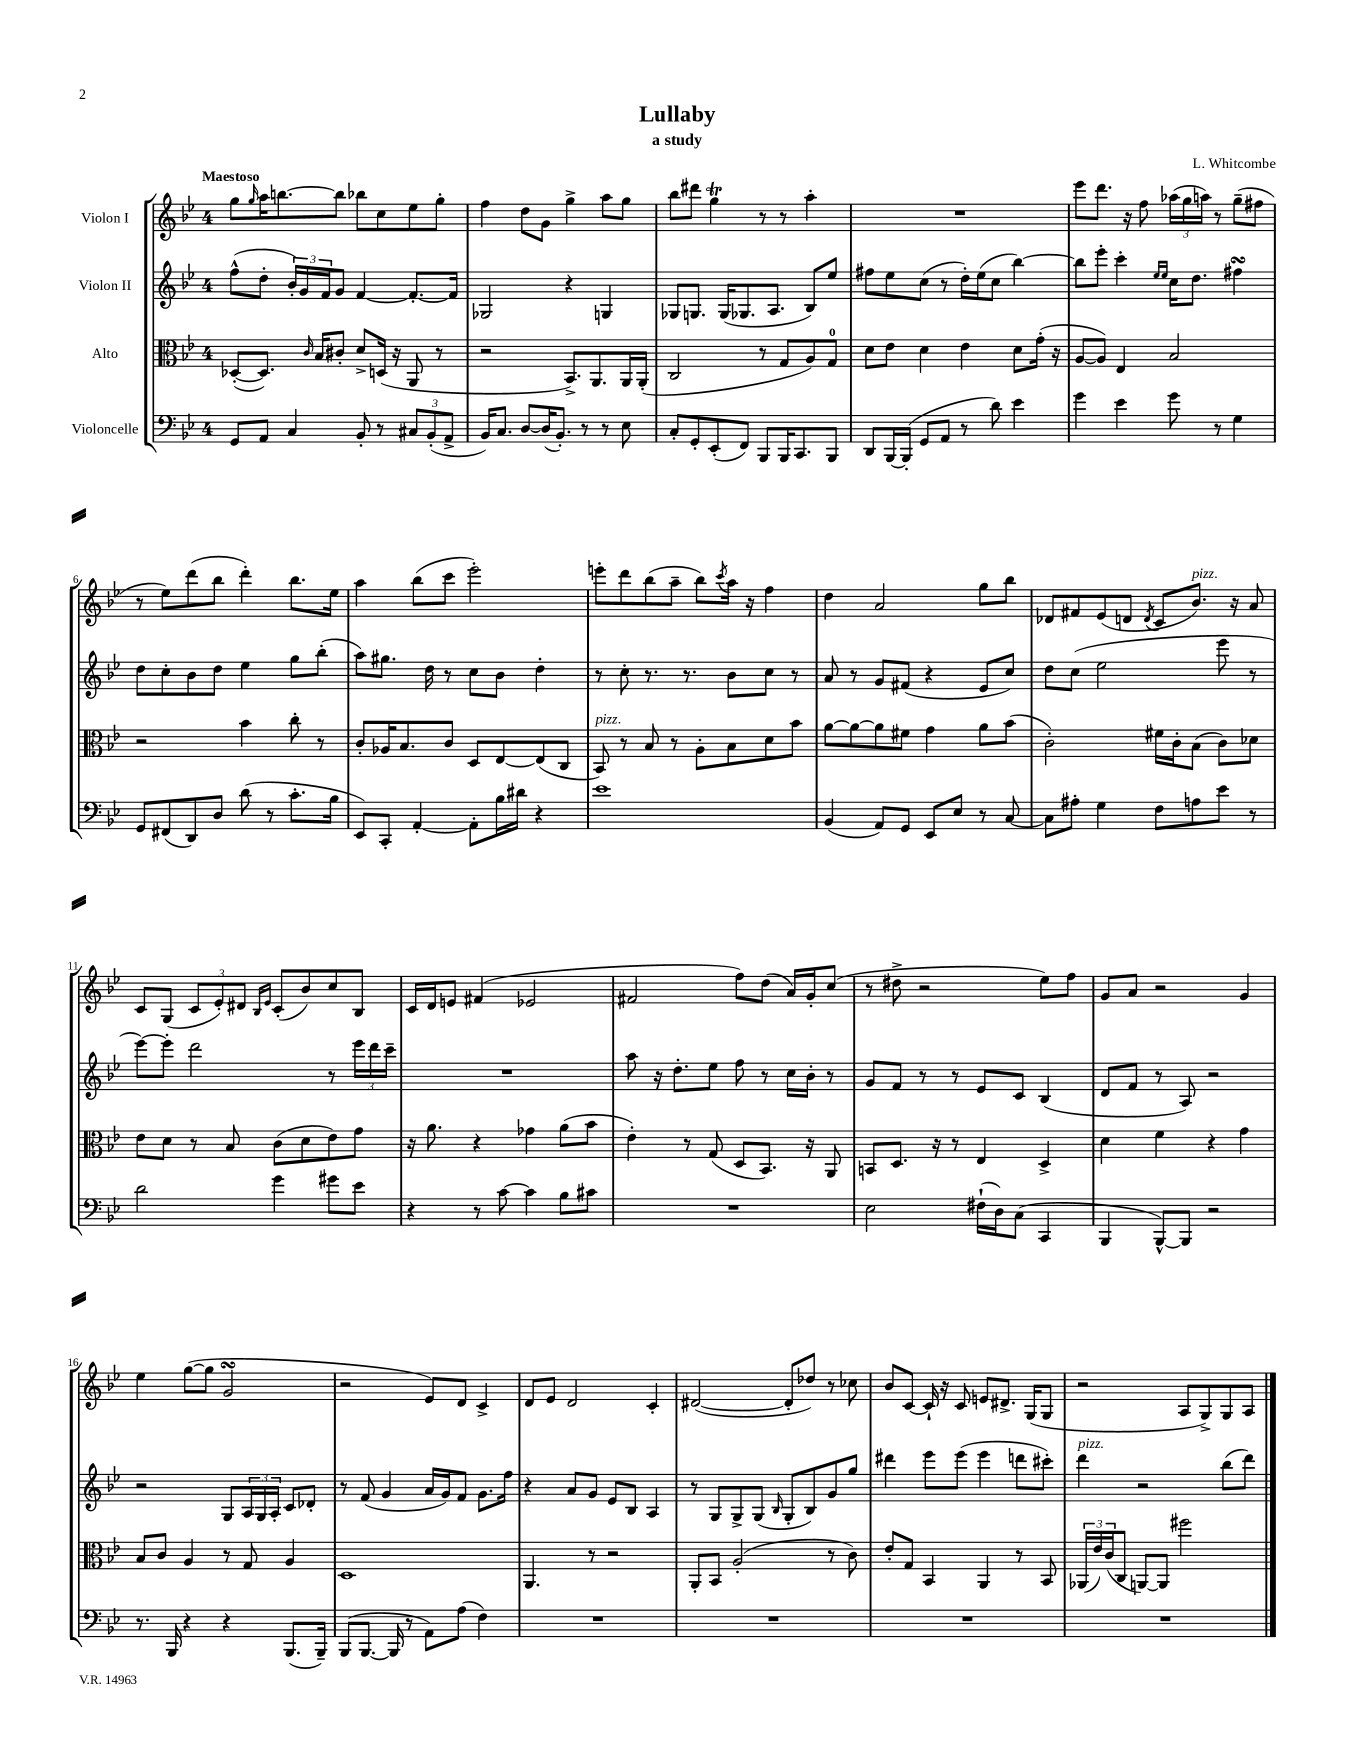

**kern	**kern	**kern	**kern
*staff4	*staff3	*staff2	*staff1
*clefF4	*clefC3	*clefG2	*clefG2
*k[b-e-]	*k[b-e-]	*k[b-e-]	*k[b-e-]
*M4/4	*M4/4	*M4/4	*M4/4
8GG	([8D-'	(8ff^^	8gg
.	.	.	16qqgg
8AA	8.D-])	8dd'	16aa
.	.	.	[8.bb
4C	.	24b-')	.
.	.	24g	.
.	16qqc	.	.
.	16B-	.	.
.	.	24f	.
.	8c#'	8g	8bb]
8BB-'	8d^	[4f	8bb-
8r	(16D	.	8cc
.	16r	.	.
12C#	8AA	8.f'_	8ee-
(12BB-'	.	.	.
.	8r	.	8gg'
12AA^	.	.	.
.	.	16f]	.
=	=	=	=
16BB-)	2r	2G-	4ff
8.C	.	.	.
[8D	.	.	8dd
(16D]	.	.	8g
8.BB-')	.	.	.
.	8.BB-^)	4r	4gg^
8r	.	.	.
.	8.AA	.	.
8r	.	4G	8aa
8E-	16AA	.	8gg
.	(16AA'	.	.
=	=	=	=
8C'	2C	8G-	8bb-
8GG'	.	8.G	8ddd#
(8EE-'	.	.	4gg
.	.	(16G	.
8FF)	.	8.G-	.
8BBB-	8r	.	8r
.	.	8.A	.
16BBB-	8G	.	8r
8.CC	.	.	.
.	8A)	8B-)	4aa'
8BBB-	8G	8ee-	.
=	=	=	=
8DD	8d	8ff#	1r
[16BBB-	8e-	8ee-	.
(16BBB-']	.	.	.
8GG	4d	(8cc	.
8AA	.	8r	.
8r	4e-	16dd')	.
.	.	(16ee-	.
8d)	.	8cc	.
4e-	8d	[4bb-)	.
.	(16g'	.	.
.	16r	.	.
=	=	=	=
4g	[8A	8bb-]	8eee-
.	8A])	8eee-'	8.ddd
4e-	4E-	4ccc'	.
.	.	.	16r
.	.	.	8ff
.	.	16qqee-	.
.	.	16qqee-	.
8g	2B-	16cc	(24aa-
.	.	.	24gg
.	.	8.dd	.
.	.	.	24aa)
8r	.	.	8r
4G	.	4ff#	(8gg~
.	.	.	8ff#
=	=	=	=
8GG	2r	8dd	8r
(8FF#	.	8cc'	8ee-)
8DD)	.	8b-	(8ddd
8D	.	8dd	8bb-
(8d	4b-	4ee-	4ddd')
8r	.	.	.
8.c'	8cc'	8gg	8.bb-
.	8r	(8bb-'	.
16B-	.	.	16ee-
=	=	=	=
8EE-)	8c'	8aa)	4aa
8CC'	16A-	8.gg#	.
.	8.B-	.	.
[4AA'	.	.	(8bb-
.	.	16dd	.
.	8c	8r	8ccc
8AA']	8D	8cc	2eee-')
16B-	[8E-	8b-	.
16d#	.	.	.
4r	(8E-]	4dd'	.
.	8C	.	.
=	=	=	=
1e-	8BB-)	8r	8eee'
.	8r	8cc'	8ddd
.	8B-	8.r	(8bb-
.	8r	.	8aa~
.	.	8.r	.
.	8A'	.	8bb-)
.	.	.	8qccc
.	8B-	8b-	16aa
.	.	.	16r
.	8d	8cc	4ff
.	8b-	8r	.
=	=	=	=
(4BB-	[8a	8a	4dd
.	8a_	8r	.
8AA)	8a]	8g	2a
8GG	8f#	(8f#	.
8EE-	4g	4r	.
8E-	.	.	.
8r	8a	8e-	8gg
[8C	(8b-	8cc)	8bb-
=	=	=	=
8C]	2c')	8dd	8d-
8A#'	.	(8cc	8f#
4G	.	2ee-	(8e-
.	.	.	8d
.	.	.	8qd
8F	16f#	.	8c
.	16c'	.	.
8A	(8B-	.	8.b-)
8e-	8c)	8eee-	.
.	.	.	16r
8r	8d-	8r	8a
=	=	=	=
2d	8e-	[8eee-)	8c
.	8d	8eee-']	(8G
.	8r	2ddd	12c
.	.	.	12e-')
.	8B-	.	.
.	.	.	12d#
.	.	.	16qqB-
.	.	.	16qqe-
4g	(8c	.	(8c'
.	8d	.	8b-)
8g#	8e-)	8r	8cc
8e-	8g	24eee-	8B-
.	.	24ddd	.
.	.	24ccc~	.
=	=	=	=
4r	16r	1r	16c
.	8.a	.	16d
.	.	.	8e
8r	4r	.	(4f#
[8c	.	.	.
4c]	4g-	.	2e-
8B-	(8a	.	.
8c#	8b-	.	.
=	=	=	=
1r	4e-')	8aa	2f#
.	.	16r	.
.	.	8.dd'	.
.	8r	.	.
.	(8G	8ee-	.
.	8D	8ff	8ff)
.	8.BB-)	8r	(8dd
.	.	16cc	16a)
.	16r	16b-'	16g'
.	8AA	8r	(8cc
=	=	=	=
2E-	8BB	8g	8r
.	8.D	8f	8dd#^
.	.	8r	2r
.	16r	.	.
.	8r	8r	.
(16F#`	4E-	8e-	.
16D)	.	.	.
(8C	.	8c	.
4CC	4D^	(4B-	8ee-)
.	.	.	8ff
=	=	=	=
4BBB-	4d	8d	8g
.	.	8f	8a
[8BBB-^^)	4f	8r	2r
8BBB-]	.	8A)	.
2r	4r	2r	.
.	4g	.	4g
=	=	=	=
8.r	8B-	2r	4ee-
.	8c	.	.
16BBB-	.	.	.
4r	4A	.	([8gg
.	.	.	8gg]
4r	8r	8G	2g
.	8G	24A	.
.	.	24G	.
.	.	24A'	.
(8.BBB-	4A	8c	.
.	.	8d-'	.
16BBB-~)	.	.	.
=	=	=	=
(8BBB-	1D	8r	2r
[8.BBB-	.	(8f	.
.	.	4g	.
16BBB-]	.	.	.
8r	.	.	.
8AA)	.	16a	8e-)
.	.	16g)	.
(8A	.	8f	8d
4F)	.	8.g	4c^
.	.	16ff	.
=	=	=	=
1r	4.AA	4r	8d
.	.	.	8e-
.	.	8a	2d
.	8r	8g	.
.	2r	8e-	.
.	.	8B-	.
.	.	4A	4c'
=	=	=	=
1r	8AA'	8r	([2d#
.	8BB-	8G	.
.	(2A'	8G^	.
.	.	(8G	.
.	.	16qqB-	.
.	.	8G'	8d#']
.	.	8B-)	8dd-)
.	8r	8g	8r
.	8c)	8gg	8cc-
=	=	=	=
1r	8e-'	4ddd#	8b-
.	8G	.	[8c
.	4BB-	8eee-	16c`]
.	.	.	16r
.	.	(8eee-	8c
.	4AA	4eee-	8e
.	.	.	8.d#^
.	8r	8ddd	.
.	.	.	(16G
.	8BB-	8ccc#')	8G
=	=	=	=
1r	(24AA-	4ddd	2r
.	24e-)	.	.
.	(24c	.	.
.	8C	.	.
.	[8AA)	2r	.
.	8AA]	.	.
.	2ff#	.	8A
.	.	.	8G^)
.	.	(8bb-	8G
.	.	8ddd)	8A
==	==	==	==
*-	*-	*-	*-
